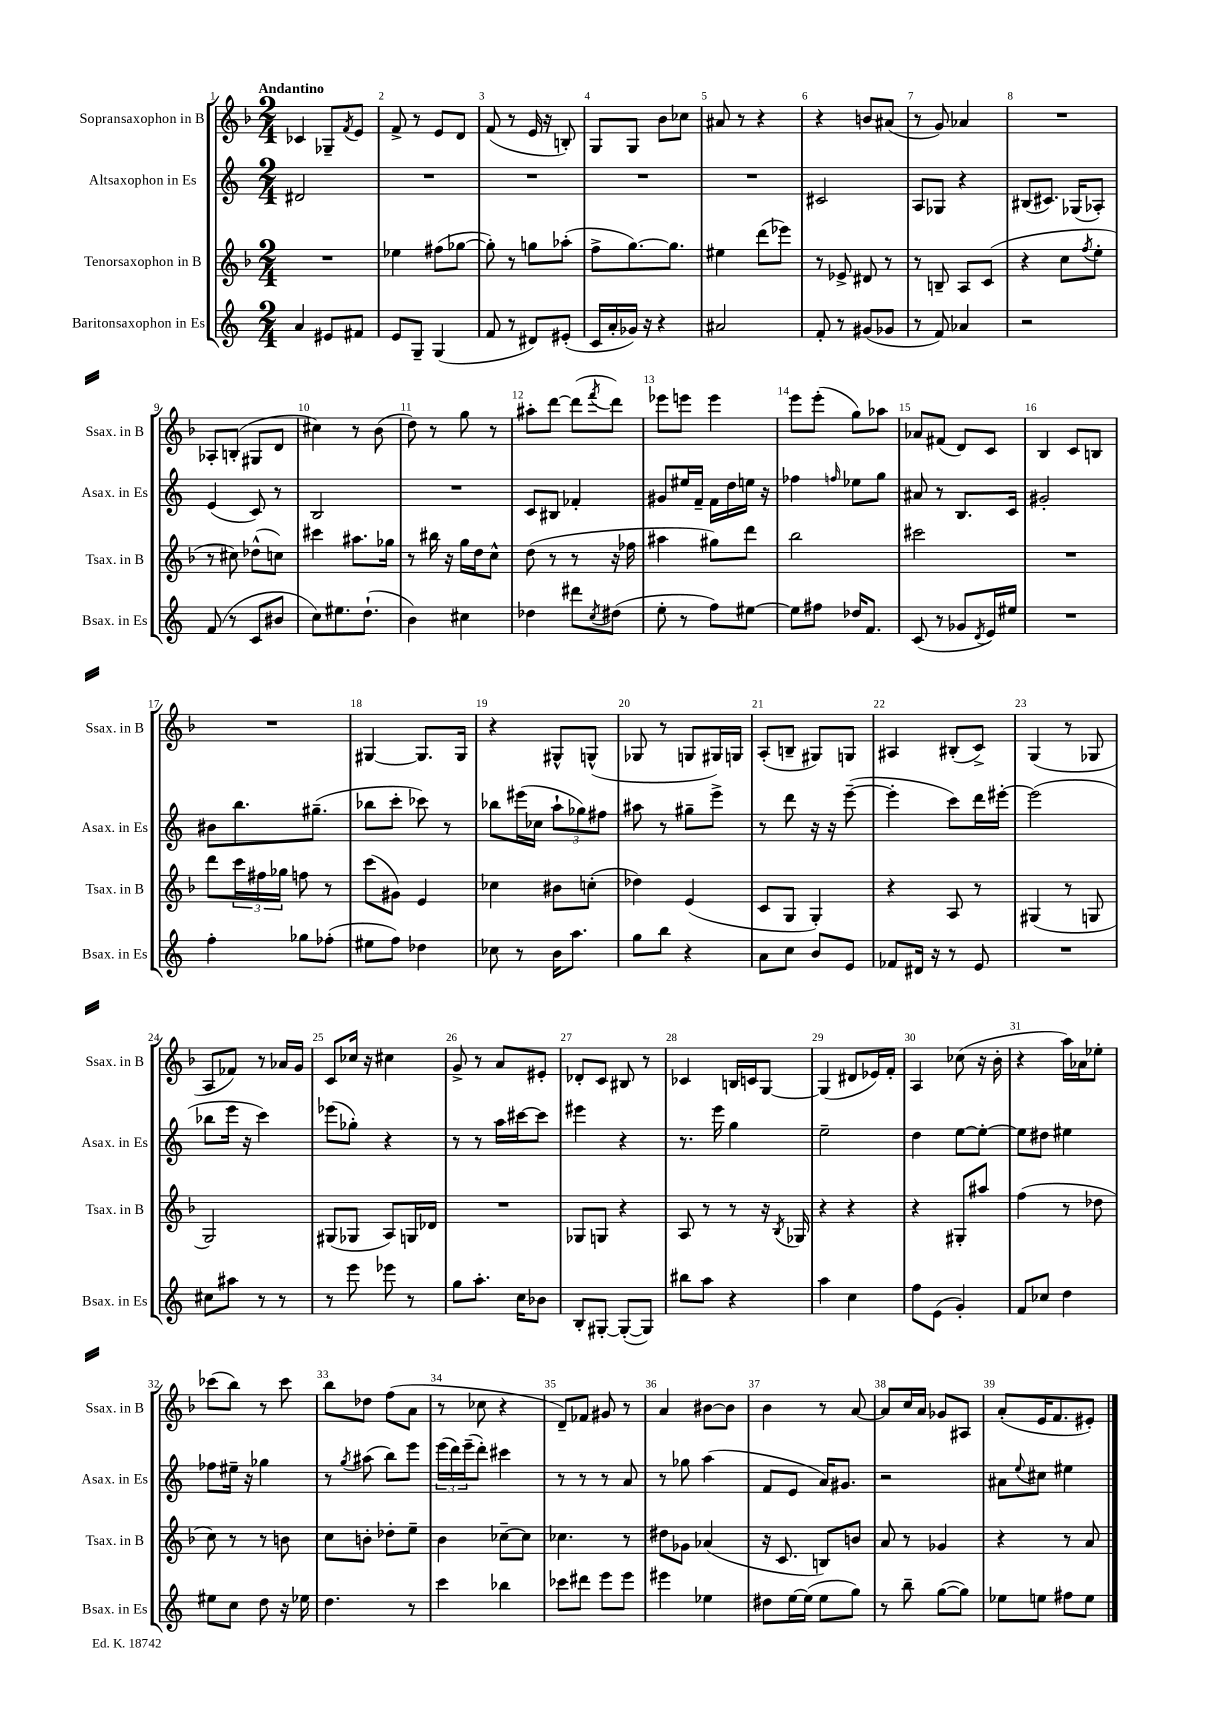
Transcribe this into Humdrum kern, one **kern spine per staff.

**kern	**kern	**kern	**kern
*part4	*part3	*part2	*part1
*staff4	*staff3	*staff2	*staff1
*I"Baritonsaxophon in Es	*I"Tenorsaxophon in B	*I"Altsaxophon in Es	*I"Sopransaxophon in B
*I'Bsax. in Es	*I'Tsax. in B	*I'Asax. in Es	*I'Ssax. in B
*clefG2	*clefG2	*clefG2	*clefG2
*k[]	*k[b-]	*k[]	*k[b-]
*M2/4	*M2/4	*M2/4	*M2/4
=1	=1	=1	=1
!	!	!	!LO:TX:a:B:t=Andantino
4a/	2r	2d#X/	4c-X/
8e#X/L	.	.	8G-X~/L
.	.	.	8qf/
8f#X/J	.	.	8e/J
=2	=2	=2	=2
8e/L	4ee-X\	2r	8f^/
8G~/J	.	.	8r
(4G/	(8ff#X\L	.	8e/L
.	[8gg-X\J	.	8d/J
=3	=3	=3	=3
8f/	8gg-'\])	2r	(8f/
8r	8r	.	8r
8d#X/L)	8ggn\L	.	16e/
.	.	.	16r
(8e#X'/J	(8aa-X'\J	.	8Bn'/)
=4	=4	=4	=4
16c/LL	8ff^\L	2r	8G/L
16a'/	.	.	.
16g-X/JJ)	[8.gg\)	.	8G/J
16r	.	.	.
4r	.	.	8b-\L
.	8.gg\J]	.	.
.	.	.	8cc-X\J
=5	=5	=5	=5
2a#X/	4ee#X\	2r	8a#X/
.	.	.	8r
.	(8ddd\L	.	4r
.	8eee-X\J)	.	.
=6	=6	=6	=6
8f'/	8r	2c#X/	4r
8r	8e-X^/	.	.
(8g#X/L	8d#X/	.	8bn/L
8g-X/J	8r	.	(8a#X/J
=7	=7	=7	=7
8r	8r	8A/L	8r
8f/)	8Bn~/	8G-X/J	8g/)
4a-X/	8A/L	4r	4a-X/
.	(8c/J	.	.
=8	=8	=8	=8
2r	4r	(8B#X/L	2r
.	.	8.c#X/J)	.
.	8cc\L	.	.
.	.	(16G-X/KL	.
.	8qff/	.	.
.	8ee'\J	8A-X'/J)	.
!!LO:LB:g=z
=9	=9	=9	=9
(8f/	8r	(4e/	8A-X'/L
8r	8cc#X\)	.	(8Bn'/J
8c/L	(8dd-X^^\L	8c/)	8G#X/L
8b#X/J	8ccn\J)	8r	8d/J
=10	=10	=10	=10
8cc\L)	4ccc#X\	2B/	4cc#X\)
8.ee#X\	.	.	.
.	8.aa#X\L	.	8r
(8.dd`\J	.	.	.
.	.	.	(8b-\
.	16gg-X\Jk	.	.
=11	=11	=11	=11
4b\)	8r	2r	8dd\)
.	16bb#X\	.	8r
.	16r	.	.
4cc#X\	16gg\LL	.	8gg\
.	16dd\J	.	.
.	8cc^^\J	.	8r
=12	=12	=12	=12
4dd-X\	(8dd\	8c/L	8aa#X'\L
.	8r	8B#X/J	[8ddd\J
8ddd#X\L	8r	4f-X'/	(8ddd\L]
8qcc/	.	.	8qfff/
(8dd#X\J	16r	.	8ddd\J)
.	16ff-X\	.	.
=13	=13	=13	=13
8ee'\	4aa#X\	8g#X/L	8eee-X\L
8r	.	16ee#X/L	8eeen\J
.	.	16f~/JJ	.
8ff\L)	8gg#X\L)	16f\LL	4eee\
.	.	16dd\	.
[8ee#X\J	8ddd\J	16een\JJ	.
.	.	16r	.
=14	=14	=14	=14
8ee#\L]	2bb-\	4ff-X\	8eee\L
8ff#X\J	.	.	(8eee'\J
.	.	16qqffn/	.
16dd-X/KL	.	8ee-X\L	8gg\L)
8.f/J	.	.	.
.	.	8gg\J	8aa-X\J
=15	=15	=15	=15
(8c/	2ccc#X\	8a#X/	8a-X/L
8r	.	8r	(8f#X/J
8g-X/L	.	8.B/L	8d/L)
8qd/	.	.	.
16e/L)	.	.	8c/J
16ee#X/JJ	.	16c/Jk	.
=16	=16	=16	=16
2r	2r	2g#X'/	4B-/
.	.	.	8c/L
.	.	.	8Bn/J
!!LO:LB:g=z
=17	=17	=17	=17
4ff'\	8ddd\L	8b#X\L	2r
.	24ccc\L	8.bb\	.
.	24ff#X\	.	.
.	24gg-X\JJ	.	.
8gg-X\L	8ffn\	.	.
.	.	(8.gg#X~\J	.
(8ff-X'\J	8r	.	.
=18	=18	=18	=18
8ee#X\L	(8ccc\L	8bb-X\L	[4G#X/
8ff\J)	8g#X\J)	8ccc'\J	.
4dd-X\	4e/	8ccc-X\)	8.G#/L]
.	.	8r	.
.	.	.	16G#/Jk
=19	=19	=19	=19
8cc-X\	4cc-X\	8bb-X\L	4r
8r	.	(16eee#X\L	.
.	.	16cc-X\JJ	.
16b\KL	8b#X\L	12aa`\L	8G#X^^/L
8.aa\J	.	.	.
.	.	12gg-X\)	.
.	(8ccn'\J	.	(8Gn^^/J
.	.	12ff#X\J	.
=20	=20	=20	=20
8gg\L	4dd-X\)	8aa#X\	8G-X/
8bb\J	.	8r	8r
4r	(4e/	8gg#X~\L	8Gn/L
.	.	8eee^\J	16G#X/L)
.	.	.	16Gn/JJ
=21	=21	=21	=21
8a\L	8c/L	8r	(8A'/L
8cc\J	8G/J	8ddd\	8Bn~/J
8b/L	4G'/)	16r	8G#X/L)
.	.	16r	.
8e/J	.	([8eee~\	8Gn/J
=22	=22	=22	=22
8f-X/L	4r	4eee'\]	4A#X/
16d#X/Jk	.	.	.
16r	.	.	.
8r	8A/	8ccc\L)	(8B#X'/L
8e/	8r	16ddd\L	8c^/J)
.	.	[16eee#X'\JJ	.
=23	=23	=23	=23
2r	(4G#X/	(2eee#\]	(4G/
.	8r	.	8r
.	8Gn/	.	8G-X/
!!LO:LB:g=z
=24	=24	=24	=24
8cc#X\L	2G/)	8bb-X\L	8A/L
8aa#X\J	.	16eee\Jk	8f-X/J)
.	.	16r	.
8r	.	4ccc\)	8r
8r	.	.	16a-X/LL
.	.	.	16g/JJ
=25	=25	=25	=25
8r	(8G#X/L	(8eee-X\L	8c/L
8eee\	8G-X/J	8gg-X'\J)	16cc-X/Jk
.	.	.	16r
8eee-X\	8A/L)	4r	4cc#X\
8r	16Gn/L	.	.
.	16d-X/JJ	.	.
=26	=26	=26	=26
8gg\L	2r	8r	8g^/
8.aa'\J	.	8r	8r
.	.	16aa\LL	8a/L
16cc\KL	.	[16ccc#X\J	.
8b-X\J	.	8ccc#\J]	8e#X'/J
=27	=27	=27	=27
8B'/L	8G-X/L	4eee#X\	8d-X'/L
[8G#X'/J	8Gn/J	.	8c/J
(8G#'/L_	4r	4r	8B#X/
8G#/J])	.	.	8r
=28	=28	=28	=28
8bb#X\L	8A/	8.r	4c-X/
8aa\J	8r	.	.
.	.	16eee\	.
4r	8r	4gg\	16Bn/LL
.	.	.	16cn/J
.	16r	.	[8G/J
.	8qB-/	.	.
.	16G-X/	.	.
=29	=29	=29	=29
4aa\	4r	2ee~\	(4G/]
4cc\	4r	.	8d#X/L
.	.	.	16e-X/L)
.	.	.	16f'/JJ
=30	=30	=30	=30
8ff\L	4r	4dd\	4A/
(8e\J	.	.	.
4g'/)	8G#X'/L	[8ee\L	(8cc-X\
.	8aa#X/J	8ee'\J_	16r
.	.	.	16b-'\
=31	=31	=31	=31
8f/L	(4ff\	8ee\L]	4r
8cc-X/J	.	8dd#X\J	.
4dd\	8r	4ee#X\	16aa\LL)
.	.	.	16a-X\J
.	8dd-X\	.	8ee-X'\J
!!LO:LB:g=z
=32	=32	=32	=32
8ee#X\L	8cc\)	8ff-X\L	(8ccc-X\L
8cc\J	8r	16ee#X~\Jk	8bb-\J)
.	.	16r	.
8dd\	8r	4gg-X\	8r
16r	8bn\	.	8ccc-\
16ee-X\	.	.	.
=33	=33	=33	=33
4.dd\	8cc\L	8r	8bb-\L
.	.	8qgg/	.
.	8bn'\J	(8aa#X\	8dd-X\J
.	8dd-X'\L	8bb\L)	(8ff\L
8r	8ee~\J	8eee\J	8a\J
=34	=34	=34	=34
4ccc\	4b-\	(24eee\LL	8r
.	.	24ddd\)	.
.	.	(24eee~\J	.
.	.	8ddd'\J)	8cc-X\
4bb-X\	[8cc-X~\L	4ccc#X\	4r
.	8cc-\J]	.	.
=35	=35	=35	=35
8ccc-X\L	4.cc-X\	8r	8d~/L)
8ddd#X\J	.	8r	8f-X/J
8eee\L	.	8r	8g#X/
8eee\J	8r	8a/	8r
=36	=36	=36	=36
4eee#X\	8dd#X\L	8r	4a/
.	8g-X\J	8gg-X\	.
4ee-X\	(4a-X/	(4aa\	[8b#X\L
.	.	.	8b#\J]
=37	=37	=37	=37
8dd#X\L	16r	8f/L	4b-\
.	8.c/	.	.
[16ee\L	.	8e/J	.
(16ee\JJ]	.	.	.
8ee\L	8Bn/L)	16a/KL)	8r
.	.	8.g#X/J	.
8gg\J)	8bn/J	.	[8a/
=38	=38	=38	=38
8r	8a/	2r	8a/L]
8bb~\	8r	.	16cc/L
.	.	.	16a/JJ
([8gg\L	4g-X/	.	8g-X/L
8gg\J])	.	.	8A#X/J
=39	=39	=39	=39
8ee-X\L	4r	8a#X\L	(8a'/L
.	.	8qqee/	.
8een\J	.	8cc#X\J	16e/K
.	.	.	8.f/
8ff#X\L	8r	4ee#X\	.
8ee\J	8a/	.	8e#X'/J)
==	==	==	==
*-	*-	*-	*-
